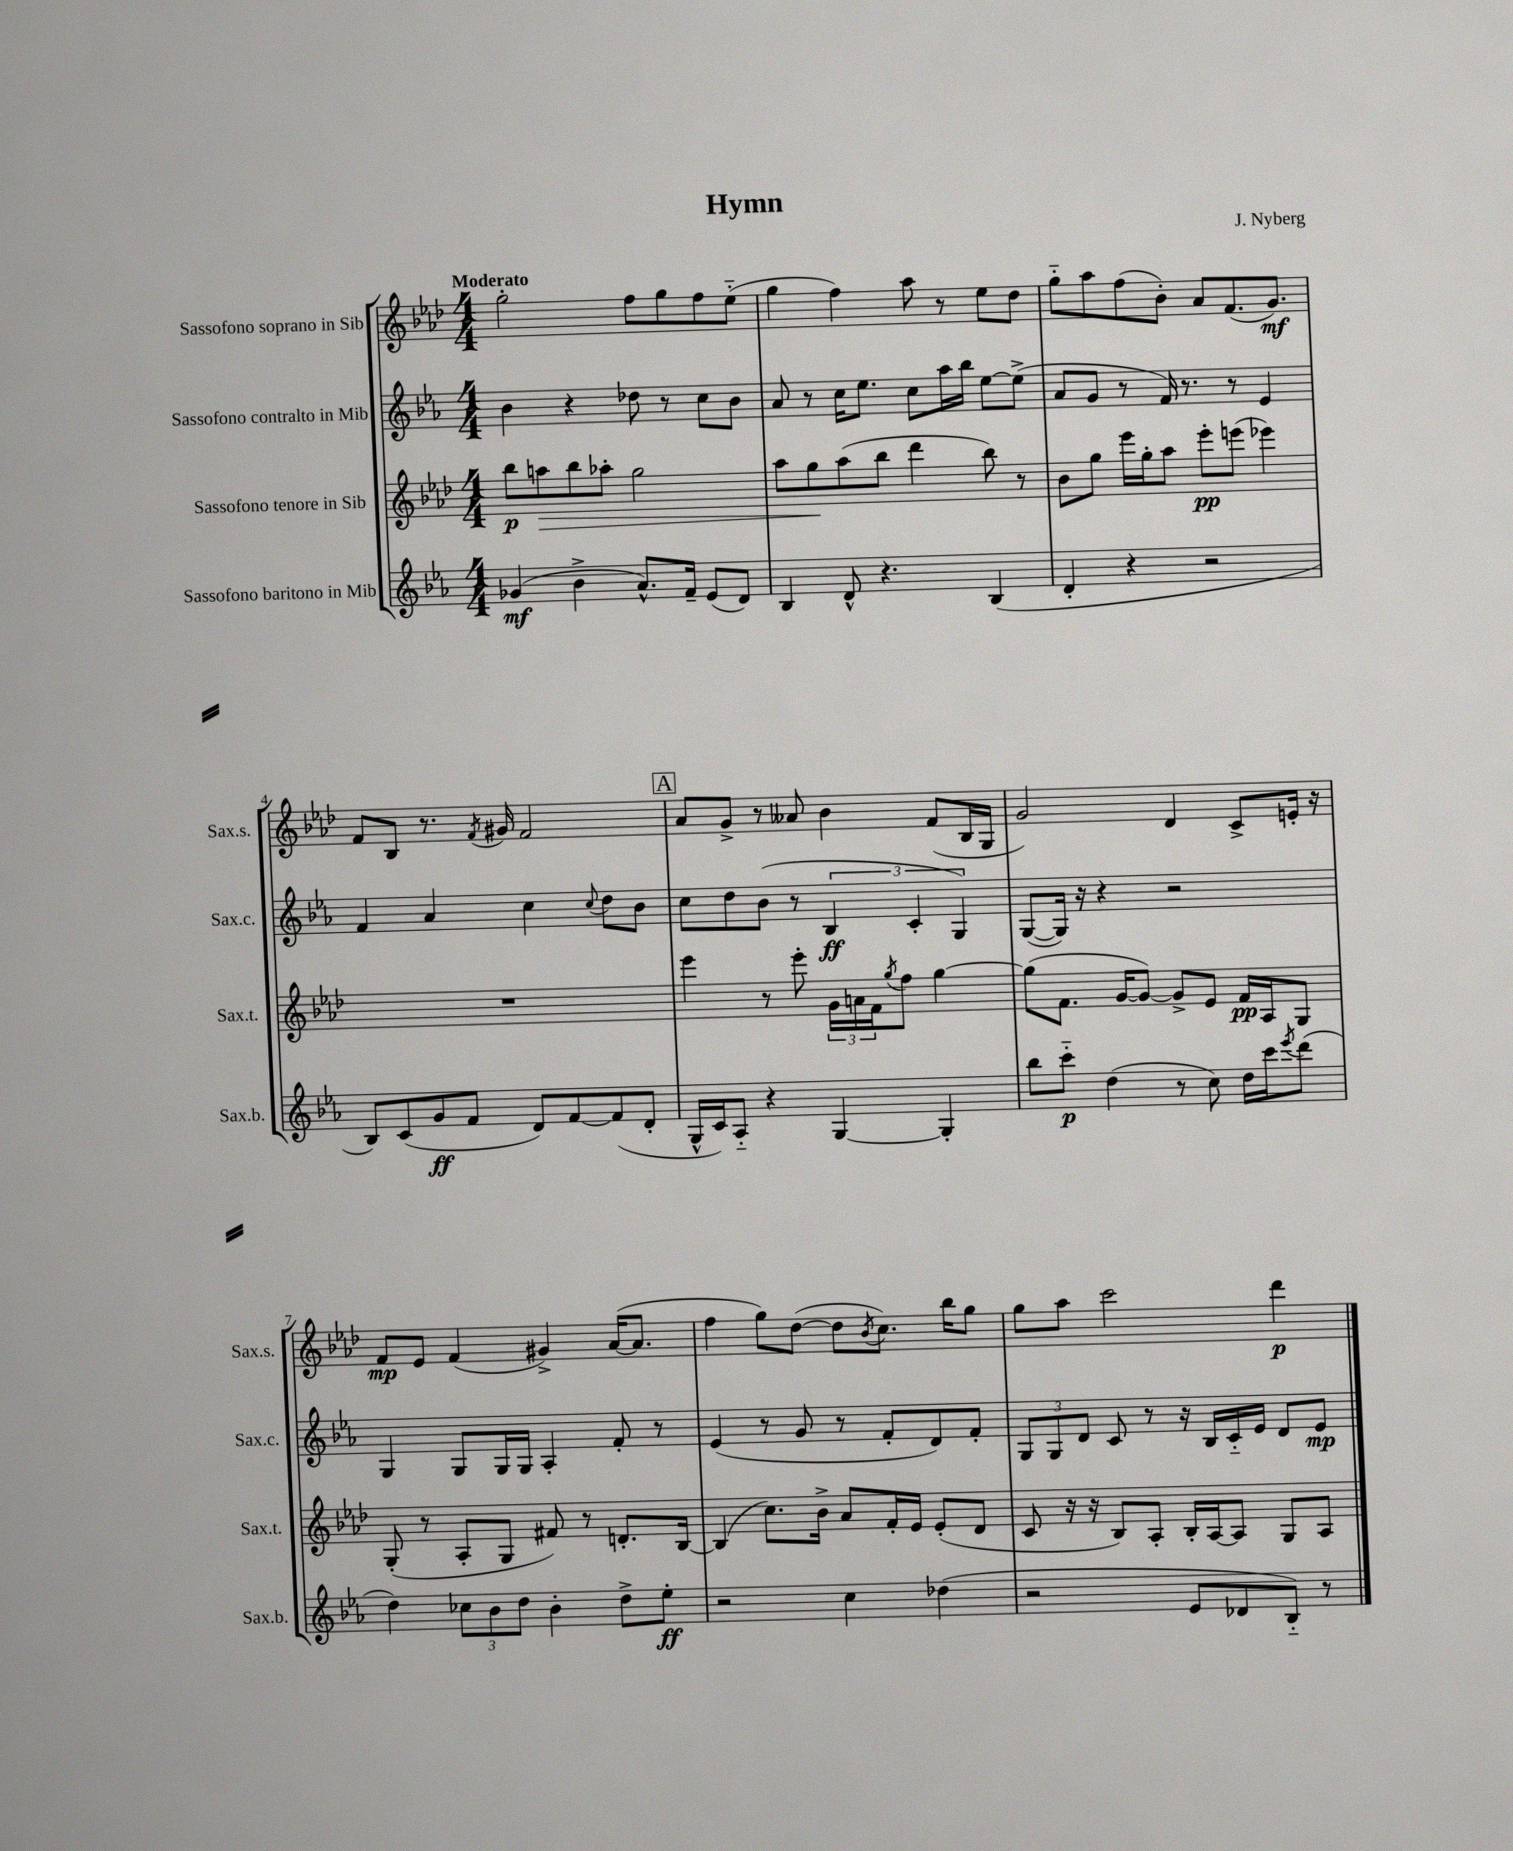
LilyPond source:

\header { title = "Hymn" composer = "J. Nyberg" }
<<
\new StaffGroup <<
\new Staff = "s0" \with { instrumentName = "Sassofono soprano in Sib" shortInstrumentName = "Sax.s." } {
    \clef treble \key aes \major \numericTimeSignature \time 4/4 \tempo "Moderato"
    g''2-. f''8 g''8 f''8 ees''8-_( |
    g''4 f''4) aes''8 r8 ees''8 des''8 |
    g''8-_ aes''8 f''8( bes'8-.) aes'8 f'8.( g'8.\mf) |
    f'8 bes8 r8. \acciaccatura { f'8 } gis'16 f'2 |
    \mark \markup { \box "A" } aes'8 g'8-> r8 aeses'8 bes'4 f'8( bes16 g16 |
    g'2) des'4 c'8-> e'16-. r16 |
    f'8\mp ees'8 f'4( gis'4->) aes'16~( aes'8. |
    f''4 g''8) des''8~( des''8 \acciaccatura { bes'8 } c''8.) bes''16 g''8 |
    g''8 aes''8 c'''2 des'''4\p \bar "|." |
}
\new Staff = "s1" \with { instrumentName = "Sassofono contralto in Mib" shortInstrumentName = "Sax.c." } {
    \clef treble \key ees \major \numericTimeSignature \time 4/4
    bes'4 r4 des''8 r8 c''8 bes'8 |
    aes'8 r8 c''16 ees''8. c''8 aes''16 bes''16 ees''8~ ees''8->( |
    aes'8 g'8 r8 f'16) r8. r8 ees'4 |
    f'4 aes'4 c''4 \appoggiatura { c''8 } d''8 bes'8 |
    \mark \markup { \box "A" } c''8 d''8 bes'8( r8 \tuplet 3/2 { bes4\ff c'4-. g4) } |
    g8~( g16) r16 r4 r2 |
    g4 g8 g16 g16 aes4-. f'8-. r8 |
    ees'4( r8 g'8 r8 f'8-. d'8) f'8-. |
    \tuplet 3/2 { g8 g8 d'8 } c'8 r8 r16 bes16 c'16-_ ees'16 d'8 ees'8\mp \bar "|." |
}
\new Staff = "s2" \with { instrumentName = "Sassofono tenore in Sib" shortInstrumentName = "Sax.t." } {
    \clef treble \key aes \major \numericTimeSignature \time 4/4
    bes''8\p a''8\> bes''8 aes''8-. g''2 |
    aes''8 g''8\! aes''8( bes''8 des'''4 bes''8) r8 |
    bes'8 g''8 ees'''16 g''16-. aes''8 ees'''8-.\pp e'''8( ees'''4) |
    R1 |
    \mark \markup { \box "A" } ees'''4 r8 ees'''8-. \tuplet 3/2 { g'16 a'16 f'16 } \acciaccatura { g''8 } f''8 g''4~ |
    g''8( f'8. g'16~ g'8~) g'8-> ees'8 f'16\pp aes16 g8 |
    g8-.( r8 aes8-. g8 fis'8) r8 d'8.-. bes16~ |
    bes4( c''8.) bes'16-> aes'8 f'16-. ees'16 ees'8-.( des'8 |
    c'8 r16 r16 bes8) aes8-. bes16-. aes16~ aes8 g8 aes8 \bar "|." |
}
\new Staff = "s3" \with { instrumentName = "Sassofono baritono in Mib" shortInstrumentName = "Sax.b." } {
    \clef treble \key ees \major \numericTimeSignature \time 4/4
    ges'4\mf( bes'4-> aes'8.-^) f'16-- ees'8( d'8) |
    bes4 d'8-^ r4. bes4( |
    d'4-. r4 r2 |
    bes8) c'8( g'8\ff f'8 d'8) f'8~ f'8( d'8-. |
    \mark \markup { \box "A" } g16-^ c'16) aes8-_ r4 g4~ g4-. |
    bes''8 c'''8-_\p d''4( r8 c''8) d''16 c'''16 \acciaccatura { ees'''8 } d'''8( |
    d''4) \tuplet 3/2 { ces''8 bes'8 d''8 } bes'4-. d''8-> ees''8-.\ff |
    r2 c''4 des''4( |
    r2 ees'8 des'8 bes8-_) r8 \bar "|." |
}
>>
>>
